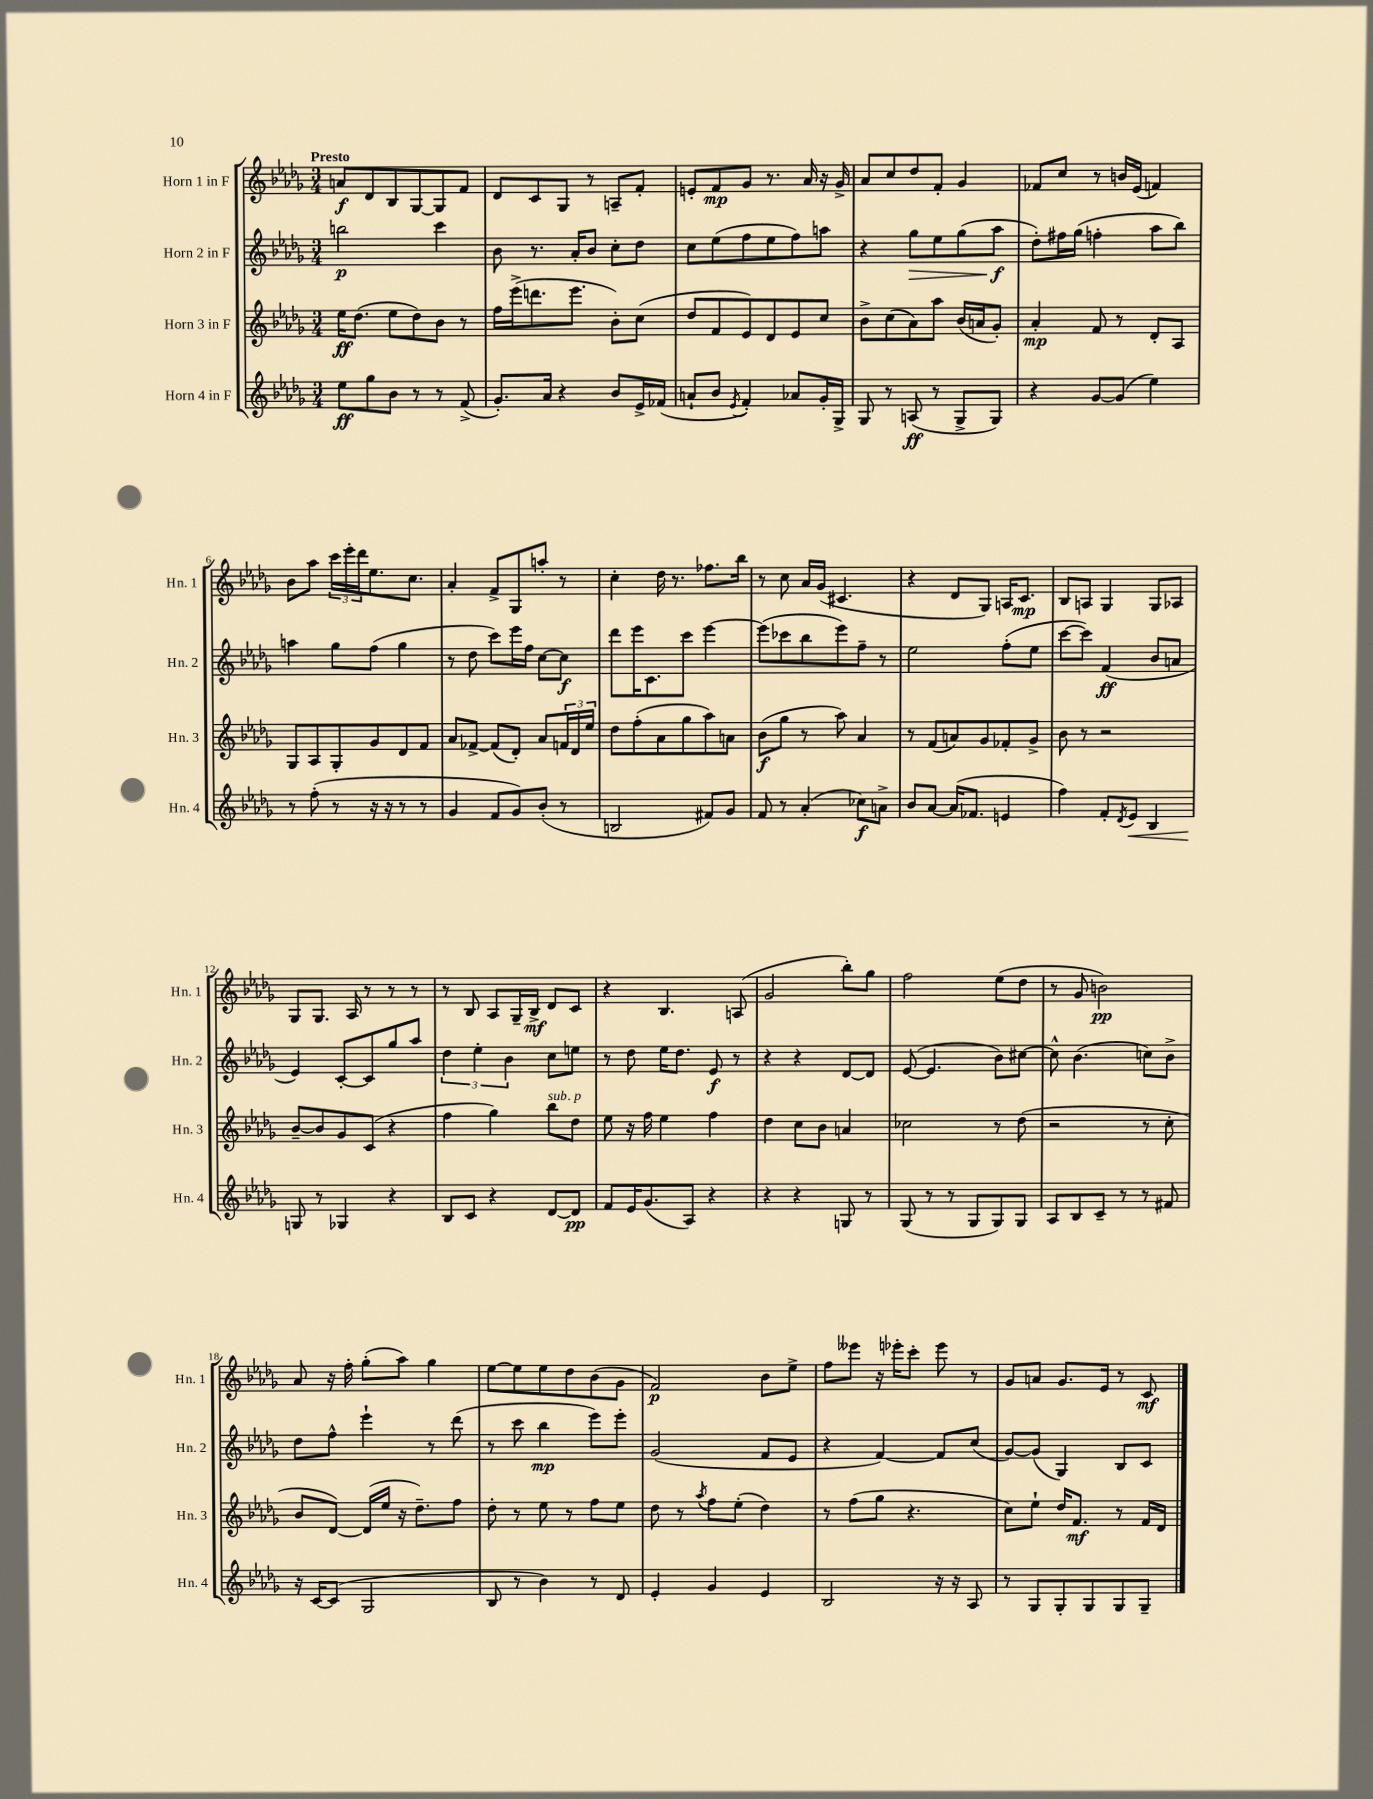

**kern	**dynam	**kern	**dynam	**kern	**dynam	**kern	**dynam
*part4	*part4	*part3	*part3	*part2	*part2	*part1	*part1
*staff4	*staff4	*staff3	*staff3	*staff2	*staff2	*staff1	*staff1
*I"Horn 4 in F	*	*I"Horn 3 in F	*	*I"Horn 2 in F	*	*I"Horn 1 in F	*
*I'Hn. 4	*	*I'Hn. 3	*	*I'Hn. 2	*	*I'Hn. 1	*
*clefG2	*	*clefG2	*	*clefG2	*	*clefG2	*
*k[b-e-a-d-g-]	*	*k[b-e-a-d-g-]	*	*k[b-e-a-d-g-]	*	*k[b-e-a-d-g-]	*
*M3/4	*	*M3/4	*	*M3/4	*	*M3/4	*
=1	=1	=1	=1	=1	=1	=1	=1
!	!	!	!	!	!	!LO:TX:a:B:t=Presto	!
8ee-\L	ff	16ee-\KL	ff	2bbn\	p	8an/L	f
.	.	(8.dd-\J	.	.	.	.	.
8gg-\	.	.	.	.	.	8d-/	.
8b-\J	.	8ee-\L	.	.	.	8B-/	.
8r	.	8dd-\)	.	.	.	[8G-/	.
8r	.	8b-\J	.	4ccc\	.	8G-/]	.
(8f^/	.	8r	.	.	.	8f/J	.
=2	=2	=2	=2	=2	=2	=2	=2
8.g-'/L)	.	16ff\LL	.	8b-\	.	8d-/L	.
.	.	(16eee-^\J	.	.	.	.	.
.	.	8.dddn\	.	8.r	.	8c/	.
16a-/Jk	.	.	.	.	.	.	.
4r	.	.	.	.	.	8G-/J	.
.	.	8.eee-\J	.	16a-'/KL	.	.	.
.	.	.	.	8b-/J	.	8r	.
8b-/L	.	8b-'\L)	.	8cc'\L	.	8An~/L	.
16e-^/L	.	(8cc\J	.	8dd-\J	.	8f'/J	.
(16f-X/JJ	.	.	.	.	.	.	.
=3	=3	=3	=3	=3	=3	=3	=3
8an`/L	.	8dd-/L	.	8cc\L	.	8en'/L	.
8b-/J	.	8f/	.	(8ee-\	.	8f/	mp
8qe-/	.	.	.	.	.	.	.
4f'/)	.	8e-/)	.	8ff\	.	8g-/J	.
.	.	8d-/	.	8ee-\	.	8.r	.
8a-X/L	.	8e-/	.	8ff\)	.	.	.
.	.	.	.	.	.	16a-/	.
16g-'/L	.	8cc/J	.	8aan\J	.	16r	.
16G-^/JJ	.	.	.	.	.	16g-^/	.
=4	=4	=4	=4	=4	=4	=4	=4
8G-/	.	8b-^\L	.	4r	.	8a-/L	.
8r	.	(8cc\	.	.	.	8cc/	.
!	!	!	!	!	!LO:HP:b	!	!
(8An/	ff	8a-\)	.	8gg-\L	>	8dd-/	.
8r	.	8aa-\J	.	8ee-\	.	8f'/J	.
8G-^/L	.	(16b-/LL	.	(8gg-\	.	4g-/	.
.	.	16an/J	.	.	.	.	.
8G-/J)	.	8g-'/J)	.	8aa-\J	f	.	.
.	.	.	.	.	]	.	.
=5	=5	=5	=5	=5	=5	=5	=5
4r	.	4a-'/	mp	8dd-'\L)	.	8f-X/L	.
.	.	.	.	16ff#X\L	.	8cc/J	.
.	.	.	.	(16gg-\JJ	.	.	.
[8g-/L	.	8f/	.	4ffn'\	.	8r	.
(8g-/J]	.	8r	.	.	.	16bn/LL	.
.	.	.	.	.	.	(16e-/JJ	.
4ee-\)	.	8d-'/L	.	8aa-\L	.	4fn/)	.
.	.	8A-/J	.	8bb-\J)	.	.	.
!!LO:LB:g=z
=6	=6	=6	=6	=6	=6	=6	=6
8r	.	8G-/L	.	4aan\	.	8b-\L	.
(8ff'\	.	8A-/	.	.	.	8aa-\J	.
8r	.	8G-'/	.	8gg-\L	.	24ccc\LL	.
.	.	.	.	.	.	24eee-'\	.
.	.	.	.	.	.	24ddd-\J	.
16r	.	8g-/	.	(8ff\J	.	8.ee-\	.
16r	.	.	.	.	.	.	.
8r	.	8d-/	.	4gg-\	.	.	.
.	.	.	.	.	.	8.cc\J	.
8r	.	8f/J	.	.	.	.	.
=7	=7	=7	=7	=7	=7	=7	=7
4g-/	.	8a-/L	.	8r	.	4a-'/	.
.	.	[8f-X^/J	.	8dd-\	.	.	.
8f/L	.	(8f-/L]	.	8ccc\L)	.	8f^/L	.
8g-/)	.	8d-'/J)	.	16eee-\L	.	8G-/	.
.	.	.	.	16ff\JJ	.	.	.
(8b-'/J	.	8a-/L	.	[8cc\L	.	8aan'/J	.
8r	.	24fn/L	.	8cc\J]	f	8r	.
.	.	24d-/	.	.	.	.	.
.	.	24ee-/JJ	.	.	.	.	.
=8	=8	=8	=8	=8	=8	=8	=8
2Bn/	.	8dd-\L	.	8ddd-\L	.	4cc'\	.
.	.	(8ff'\	.	16eee-\K	.	.	.
.	.	.	.	8.c\	.	.	.
.	.	8a-\	.	.	.	16dd-\	.
.	.	.	.	.	.	8.r	.
.	.	8gg-\	.	8ccc\J	.	.	.
8f#X/L)	.	8aa-\)	.	[4eee-\	.	8.ff-X\L	.
8g-/J	.	8an\J	.	.	.	.	.
.	.	.	.	.	.	16bb-\Jk	.
=9	=9	=9	=9	=9	=9	=9	=9
8f/	.	(8b-\L	f	(8eee-\L]	.	8r	.
8r	.	8gg-\J	.	8ccc-X\	.	8cc\	.
(4a-'/	.	8r	.	8bb-\	.	16a-/LL	.
.	.	.	.	.	.	(16g-/JJ	.
.	.	8aa-\)	.	8eee-\)	.	4.c#X/	.
8cc-X\L)	f	4a-/	.	8ff~\J	.	.	.
8an^\J	.	.	.	8r	.	.	.
=10	=10	=10	=10	=10	=10	=10	=10
8b-/L	.	8r	.	2ee-\	.	4r	.
[8a-/J	.	(8f/L	.	.	.	.	.
(16a-/KL]	.	8an/)	.	.	.	8d-/L	.
8.f-X/J	.	.	.	.	.	.	.
.	.	8g-/	.	.	.	8G-/J)	.
4en/	.	8f-X'/	.	(8ff'\L	.	16An/KL	.
.	.	.	.	.	.	8.c/J	mp
.	.	8g-^/J	.	8ee-\J	.	.	.
=11	=11	=11	=11	=11	=11	=11	=11
4ff\)	.	8b-\	.	[8ccc\L	.	8B-/L	.
.	.	8r	.	8ccc\J])	.	8An/J	.
8f'/L	.	2r	.	(4f/	ff	4G-/	.
8qd-/	.	.	.	.	.	.	.
!	!LO:HP:b	!	!	!	!	!	!
8e-/J	<	.	.	.	.	.	.
4B-/	.	.	.	8b-/L	.	8G-/L	.
.	.	.	.	8an/J	.	8A-X/J	.
!!LO:LB:g=z
=12	=12	=12	=12	=12	=12	=12	=12
8Gn/	.	[8b-~/L	.	4e-/)	.	8G-/L	.
8r	[	8b-/]	.	.	.	8.G-/J	.
4G-X/	.	8g-/	.	[8c'/L	.	.	.
.	.	.	.	.	.	16A-/	.
.	.	(8c/J	.	8c/]	.	8r	.
4r	.	4r	.	8gg-/	.	8r	.
.	.	.	.	8aa-/J	.	8r	.
=13	=13	=13	=13	=13	=13	=13	=13
8B-/L	.	4ff\	.	6dd-\	.	8r	.
8c/J	.	.	.	.	.	8B-/	.
.	.	.	.	6ee-'\	.	.	.
4r	.	4gg-\)	.	.	.	8A-/L	.
.	.	.	.	6b-\	.	.	.
.	.	.	.	.	.	16G-~/L	.
.	.	.	.	.	.	16B-^/JJ	mf
!	!	!LO:TX:a:i:t=sub. p	!	!	!	!	!
[8d-/L	.	8bb-\L	.	8cc\L	.	8d-/L	.
8d-/J]	pp	8dd-\J	.	8een\J	.	8c/J	.
=14	=14	=14	=14	=14	=14	=14	=14
8f/L	.	8ee-\	.	8r	.	4r	.
16e-/K	.	16r	.	8dd-\	.	.	.
(8.g-/	.	16ff\	.	.	.	.	.
.	.	4ee-\	.	16ee-\KL	.	4.B-/	.
.	.	.	.	8.dd-\J	.	.	.
8A-/J)	.	.	.	.	.	.	.
4r	.	4ff\	.	8e-/	f	.	.
.	.	.	.	8r	.	(8An/	.
=15	=15	=15	=15	=15	=15	=15	=15
4r	.	4dd-\	.	4r	.	2g-/	.
4r	.	8cc\L	.	4r	.	.	.
.	.	8b-\J	.	.	.	.	.
8Gn/	.	4an/	.	[8d-/L	.	8bb-'\L)	.
8r	.	.	.	8d-/J]	.	8gg-\J	.
=16	=16	=16	=16	=16	=16	=16	=16
(8G-/	.	2cc-X\	.	([8e-/	.	2ff\	.
8r	.	.	.	4.e-/]	.	.	.
8r	.	.	.	.	.	.	.
8G-/L	.	.	.	.	.	.	.
8G-/)	.	8r	.	8b-\L)	.	(8ee-\L	.
8G-/J	.	(8dd-\	.	[8cc#X\J	.	8dd-\J	.
=17	=17	=17	=17	=17	=17	=17	=17
8A-/L	.	2r	.	8cc#^^\]	.	8r	.
8B-/	.	.	.	(4.b-\	.	8g-/	.
8c~/J	.	.	.	.	.	2bn\)	pp
8r	.	.	.	.	.	.	.
8r	.	8r	.	8ccn\L)	.	.	.
8f#X/	.	8cc'\	.	8b-^\J	.	.	.
!!LO:LB:g=z
=18	=18	=18	=18	=18	=18	=18	=18
16r	.	8b-/L	.	8dd-\L	.	8a-/	.
[16c/KL	.	.	.	.	.	.	.
(8c/J]	.	[8d-/J)	.	8ff^^\J	.	16r	.
.	.	.	.	.	.	16ff'\	.
2G-/	.	(16d-/LL]	.	4eee-`\	.	(8gg-'\L	.
.	.	16ee-/JJ	.	.	.	.	.
.	.	16r	.	.	.	8aa-\J)	.
.	.	8.dd-~\L)	.	.	.	.	.
.	.	.	.	8r	.	4gg-\	.
.	.	8ff\J	.	(8ddd-\	.	.	.
=19	=19	=19	=19	=19	=19	=19	=19
8B-/	.	8dd-'\	.	8r	.	[8ee-\L	.
8r	.	8r	.	8ccc\	.	8ee-\]	.
4b-\)	.	8ee-\	.	4bb-\	mp	8ee-\	.
.	.	8r	.	.	.	8dd-\	.
8r	.	8ff\L	.	8eee-\L)	.	(8b-\	.
8d-/	.	8ee-\J	.	8eee-'\J	.	8g-\J	.
=20	=20	=20	=20	=20	=20	=20	=20
4e-'/	.	8dd-\	.	(2g-/	.	2f/)	p
.	.	8r	.	.	.	.	.
.	.	8qaa-/	.	.	.	.	.
4g-/	.	8ff\L	.	.	.	.	.
.	.	(8ee-'\J	.	.	.	.	.
4e-/	.	4dd-\)	.	8f/L	.	8b-\L	.
.	.	.	.	8e-/J	.	8ee-^\J	.
=21	=21	=21	=21	=21	=21	=21	=21
2B-/	.	8r	.	4r	.	8ff\L	.
.	.	(8ff\L	.	.	.	8eee--X\J	.
.	.	8gg-\J	.	[4f/)	.	16r	.
.	.	.	.	.	.	16eee-X'\KL	.
.	.	4.r	.	.	.	8ccc'\J	.
16r	.	.	.	8f/L]	.	8eee-\	.
16r	.	.	.	.	.	.	.
8A-/	.	.	.	(8cc/J	.	8r	.
=22	=22	=22	=22	=22	=22	=22	=22
8r	.	8cc\L)	.	[8g-/L)	.	8g-/L	.
8G-/L	.	8ee-`\J	.	(8g-/J]	.	8an/J	.
8G-'/	.	16dd-/KL	.	4G-/)	.	8.g-/L	.
.	.	8.f/J	mf	.	.	.	.
8G-/	.	.	.	.	.	.	.
.	.	.	.	.	.	16e-/Jk	.
8G-/	.	8r	.	8B-/L	.	8r	.
8G-~/J	.	16f/LL	.	8c/J	.	8c/	mf
.	.	16d-/JJ	.	.	.	.	.
==	==	==	==	==	==	==	==
*-	*-	*-	*-	*-	*-	*-	*-
